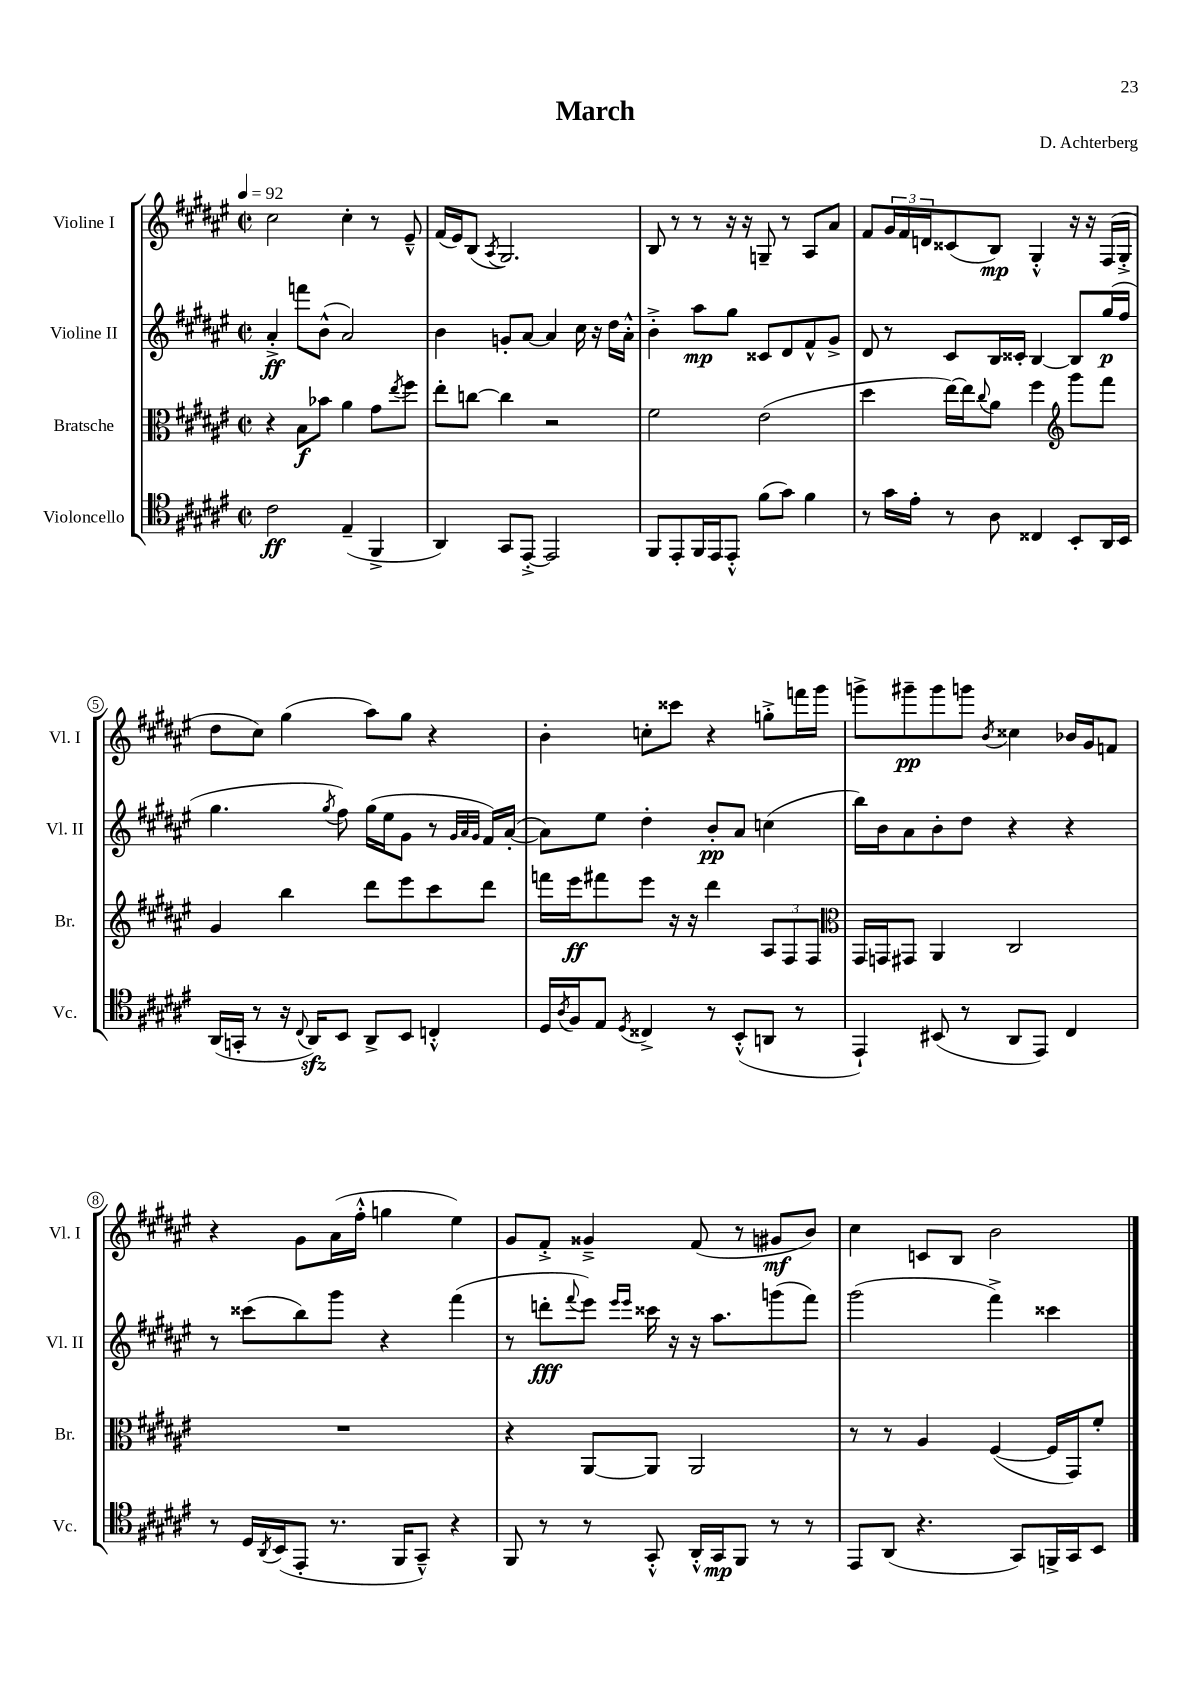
\header { title = "March" composer = "D. Achterberg" }
<<
\new StaffGroup <<
\new Staff = "s0" \with { instrumentName = "Violine I" shortInstrumentName = "Vl. I" } {
    \clef treble \key fis \major \defaultTimeSignature \time 2/2 \tempo 4 = 92
    cis''2 cis''4-. r8 eis'8---^ |
    fis'16( eis'16) b8( \acciaccatura { ais8 } gis2.) |
    b8 r8 r8 r16 r16 g8-- r8 ais8 ais'8 |
    fis'8 \tuplet 3/2 { gis'16 fis'16 d'16 } cisis'8( b8\mp) gis4-.-^ r16 r16 fis16( gis16-.-> |
    dis''8 cis''8) gis''4( ais''8) gis''8 r4 |
    b'4-. c''8-. cisis'''8 r4 g''8-.-> f'''16 gis'''16 |
    g'''8-> gis'''8--\pp gis'''8 g'''8 \acciaccatura { b'8 } cisis''4 bes'16 gis'16 f'8 |
    r4 gis'8 ais'16( fis''16-.-^ g''4 eis''4) |
    gis'8 fis'8-.-> gisis'4---> fis'8( r8 gis'8\mf b'8) |
    cis''4 c'8 b8 b'2 \bar "|." |
}
\new Staff = "s1" \with { instrumentName = "Violine II" shortInstrumentName = "Vl. II" } {
    \clef treble \key fis \major \defaultTimeSignature \time 2/2
    ais'4-.->\ff f'''8 b'8-^( ais'2) |
    b'4 g'8-. ais'8~ ais'4 cis''16 r16 dis''16 ais'16-.-^ |
    b'4-.-> ais''8\mp gis''8 cisis'8 dis'8 fis'8-^ gis'8-> |
    dis'8 r8 cis'8 b16 cisis'16-. b4~ b8 gis''16\p( fis''16 |
    gis''4. \acciaccatura { gis''8 } fis''8) gis''16( eis''16 gis'8 r8 \grace { gis'32 ais'32 gis'32 } fis'16) ais'16~-.( |
    ais'8) eis''8 dis''4-. b'8-.\pp ais'8 c''4( |
    b''16) b'16 ais'8 b'8-. dis''8 r4 r4 |
    r8 cisis'''8( b''8) gis'''8 r4 fis'''4( |
    r8 d'''8-.\fff \appoggiatura { fis'''8 } eis'''8) \grace { eis'''16 eis'''16 } cisis'''16 r16 r16 ais''8. g'''8( fis'''8) |
    gis'''2( fis'''4->) cisis'''4 \bar "|." |
}
\new Staff = "s2" \with { instrumentName = "Bratsche" shortInstrumentName = "Br." } {
    \clef alto \key fis \major \defaultTimeSignature \time 2/2
    r4 b8\f bes'8 ais'4 gis'8 \acciaccatura { eis''8 } fis''8 |
    eis''8-. c''8~ c''4 r2 |
    fis'2 eis'2( |
    dis''4 eis''16~) eis''16 \appoggiatura { cis''8 } ais'8 fis''4 \clef treble gis'''8 fis'''8 |
    gis'4 b''4 dis'''8 eis'''8 cis'''8 dis'''8 |
    f'''16 eis'''16\ff fis'''8 eis'''8 r16 r16 dis'''4 \tuplet 3/2 { ais8 fis8 fis8 } |
    \clef alto gis,16 g,16 gis,8 ais,4 cis2 |
    R1 |
    r4 ais,8~ ais,8 ais,2 |
    r8 r8 ais4 fis4~( fis16 gis,16) fis'8-. \bar "|." |
}
\new Staff = "s3" \with { instrumentName = "Violoncello" shortInstrumentName = "Vc." } {
    \clef tenor \key fis \major \defaultTimeSignature \time 2/2
    cis'2\ff eis4--( fis,4-> |
    ais,4) gis,8 eis,8~-.-> eis,2 |
    fis,8 eis,8-. fis,16 eis,16 eis,8-.-^ fis'8( gis'8) fis'4 |
    r8 gis'16 eis'16-. r8 ais8 cisis4 b,8-. ais,16 b,16 |
    ais,16( g,16-. r8 r16 \appoggiatura { cis8 } ais,16\sfz) b,8 ais,8-> b,8 c4-.-^ |
    dis16 \acciaccatura { ais8 } fis16 eis8 \acciaccatura { dis8 } cisis4-> r8 b,8-.-^( a,8 r8 |
    eis,4-!) bis,8( r8 ais,8 eis,8) cis4 |
    r8 dis16 \acciaccatura { ais,8 } b,16( eis,8-. r8. fis,16 gis,8---^) r4 |
    fis,8 r8 r8 gis,8-.-^ ais,16-.-^ gis,16\mp fis,8 r8 r8 |
    eis,8 ais,8( r4. gis,8) f,16-> gis,16 b,8 \bar "|." |
}
>>
>>
\layout { \context { \Score \override BarNumber.stencil = #(make-stencil-circler 0.1 0.3 ly:text-interface::print) } }
